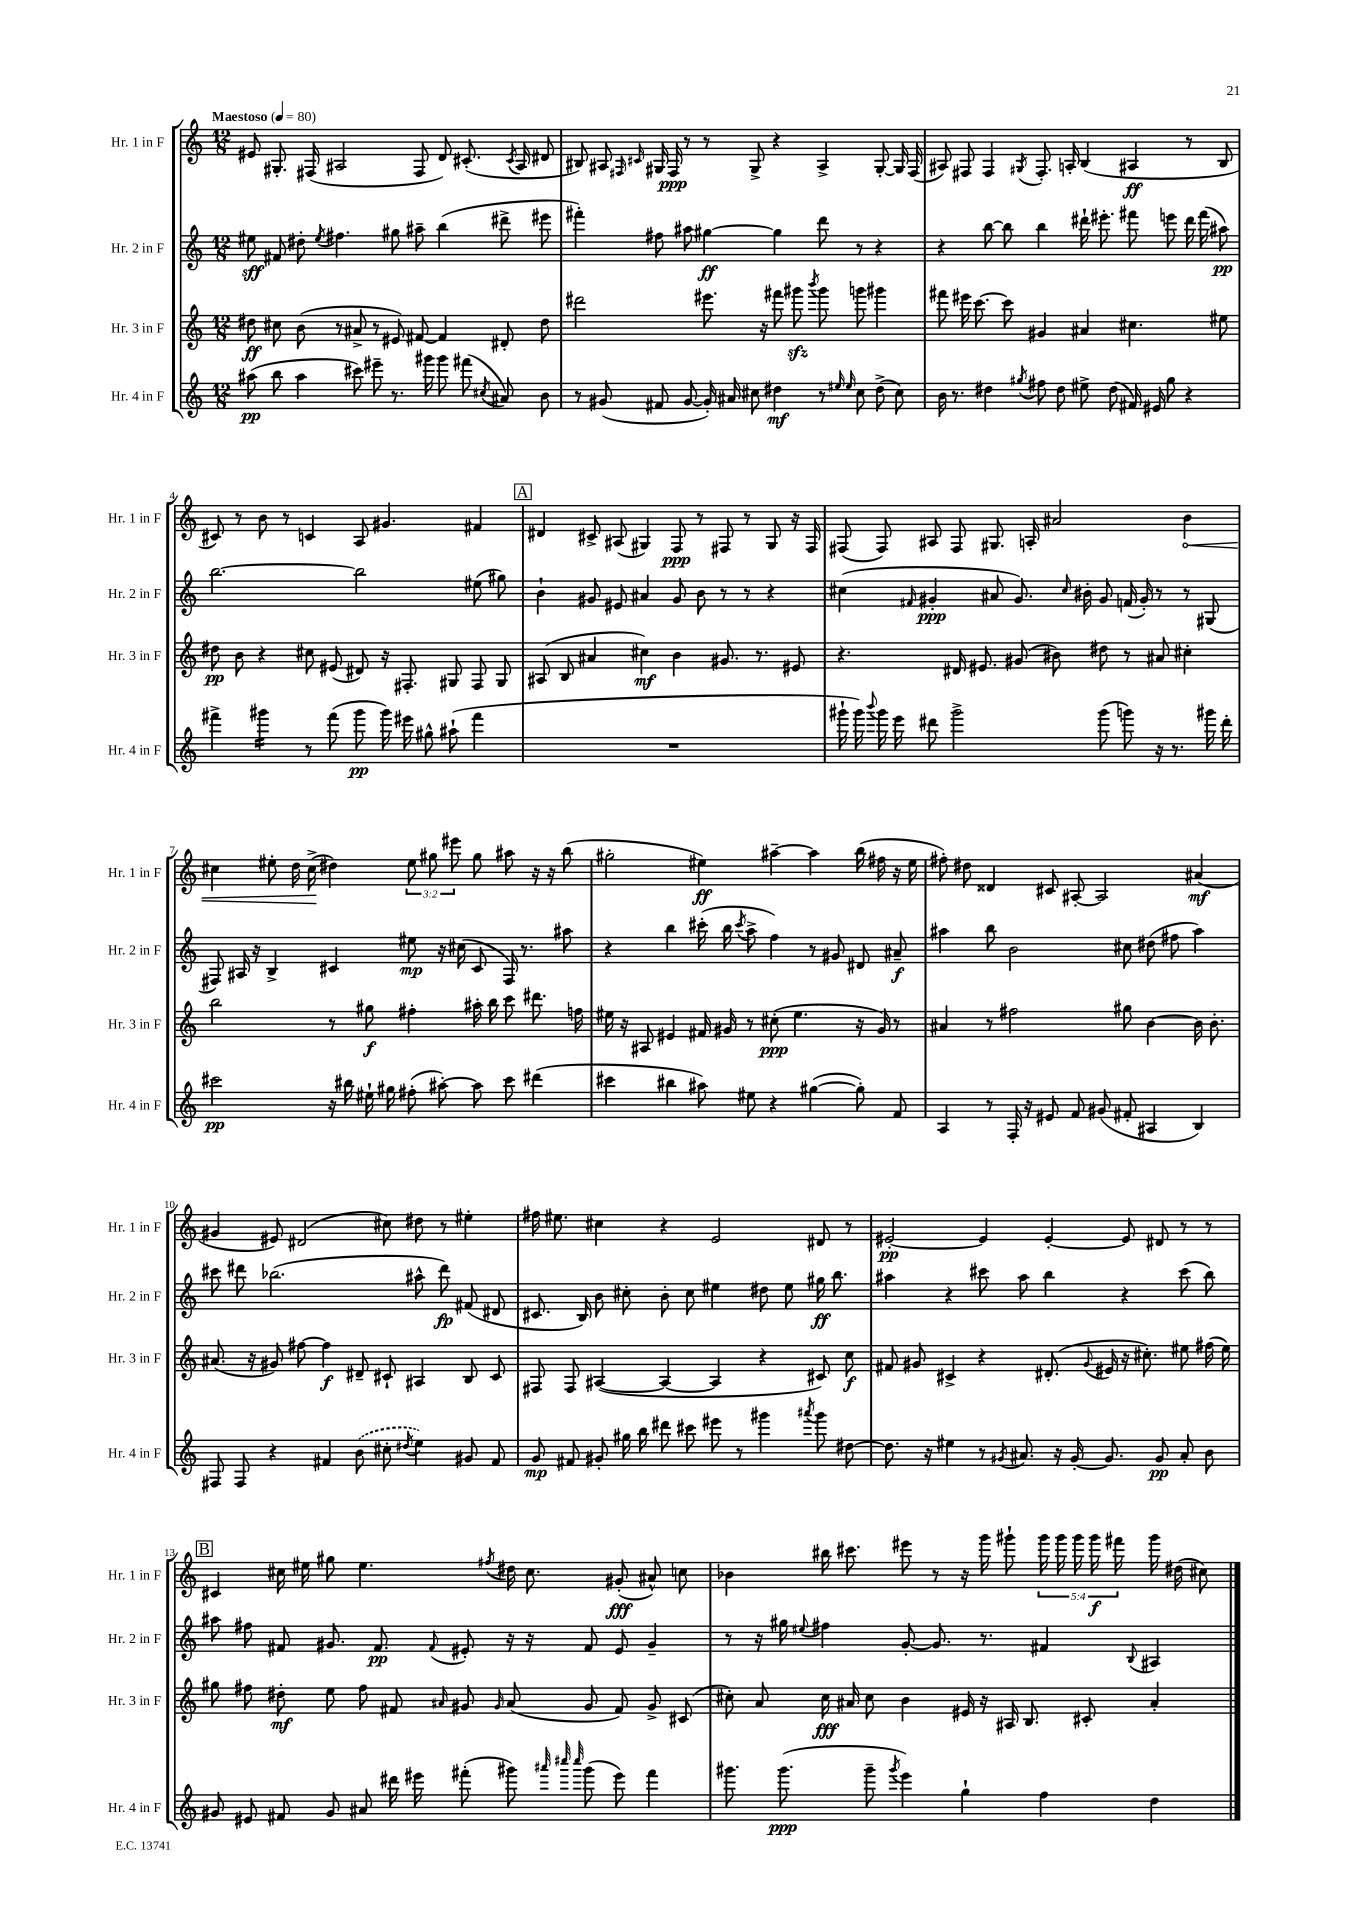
<<
\new StaffGroup <<
\new Staff = "s0" \with { instrumentName = "Hr. 1 in F" shortInstrumentName = "Hr. 1 in F" } {
    \clef treble \key c \major \numericTimeSignature \time 12/8 \override Staff.TupletNumber.text = #tuplet-number::calc-fraction-text \tempo "Maestoso" 4 = 80
    \autoBeamOff eis'8 gis8.-. fis16( ais2 fis8 d'8) cis'8.-.( \acciaccatura { cis'8 } ais16 dis'8 |
    bis8) ais8 \grace { fis16 cis'16 } gis16 fis16\ppp r8 r8 gis8-> r4 ais4-> gis8~-. gis16 fis16( |
    ais8) fis8 fis4 \acciaccatura { gis8 } fis8.-. a16-. b4( ais4\ff r8 b8 |
    cis'8) r8 b'8 r8 c'4 a8 gis'4. fis'4 |
    \mark \markup { \box "A" } dis'4 cis'8-> ais8( gis4) f8\ppp r8 fis8 r8 gis8 r16 fis16 |
    fis8( fis8) ais8 fis8 gis8. a16-. ais'2 \once \override Hairpin.circled-tip = ##t b'4\< |
    cis''4 eis''8-. d''16 cis''16->\!( dis''4) \tuplet 3/2 { eis''8 gis''8 eis'''8 } gis''8 ais''8 r16 r16 b''8( |
    gis''2-. eis''4\ff) ais''4~-- ais''4 b''16( fis''16 r16 eis''16 |
    fis''8-.) dis''8 disis'4 cis'8 ais8~-. ais2 ais'4\mf( |
    gis'4 eis'8) dis'2( cis''8) dis''8 r8 eis''4-. |
    fis''16 eis''8. cis''4 r4 e'2 dis'8 r8 |
    eis'2~-.\pp eis'4 eis'4~-. eis'8 dis'8 r8 r8 |
    \mark \markup { \box "B" } cis'4 cis''16 eis''16 gis''8 eis''4. \acciaccatura { fis''8 } dis''16 cis''8. gis'8-.\fff( ais'8-^) c''8 |
    bes'4 bis''16 cis'''8. eis'''8 r8 r16 g'''16 gis'''8-! \tuplet 5/4 { gis'''16 gis'''16 gis'''16 gis'''16\f fis'''16 } gis'''16 dis''16( cis''8) \bar "|." |
}
\new Staff = "s1" \with { instrumentName = "Hr. 2 in F" shortInstrumentName = "Hr. 2 in F" } {
    \clef treble \key c \major \numericTimeSignature \time 12/8
    \autoBeamOff eis''8\sff fis'8 dis''8-. \acciaccatura { eis''8 } fis''4. gis''8 ais''8-- b''4( dis'''8-> eis'''8 |
    fis'''4-.) fis''8 ais''8 gis''4~\ff gis''4 d'''8 r8 r4 |
    r4 b''8~ b''8 b''4 dis'''16-! eis'''8.-. fis'''8 e'''8 dis'''16 fis'''16( ais''8\pp) |
    b''2.~ b''2 eis''8( gis''8) |
    \mark \markup { \box "A" } b'4-! gis'8 eis'8 ais'4 gis'8 b'8 r8 r8 r4 |
    cis''4( \grace { fis'16 } gis'4-.\ppp ais'8 gis'8.) \grace { cis''16 } bis'16-. gis'8 f'16( gis'16-.) r8 r8 gis8( |
    fis8) ais16 r16 b4-> cis'4 eis''8\mp r16 cis''16( cis'8 fis16) r8. ais''8 |
    r4 b''4 cis'''16-.( b''16 \acciaccatura { cis'''8 } a''8-> f''4) r8 gis'8 dis'8 ais'8--\f |
    ais''4 b''8 b'2 cis''8 dis''8( fis''8 ais''4) |
    cis'''8 dis'''8 bes''2.( ais''8-^ dis'''8\fp) fis'8( dis'8 |
    cis'8. b16) b'8 cis''8-. b'8-. cis''8 eis''4 dis''8 eis''8 gis''16\ff b''8. |
    ais''4 r4 cis'''8 ais''8 b''4 r4 cis'''8( b''8) |
    \mark \markup { \box "B" } ais''8 fis''8 fis'8 gis'8. fis'8.\pp \appoggiatura { fis'8 } eis'8-. r16 r16 fis'8 eis'8 gis'4-- |
    r8 r16 gis''16 \appoggiatura { eis''8 } fis''4 g'8~-. g'8. r8. fis'4 \appoggiatura { b8 } ais4 \bar "|." |
}
\new Staff = "s2" \with { instrumentName = "Hr. 3 in F" shortInstrumentName = "Hr. 3 in F" } {
    \clef treble \key c \major \numericTimeSignature \time 12/8
    \autoBeamOff dis''8\ff cis''8 b'8( r8 ais'8-> r8 eis'8) fis'8~ fis'4 dis'8-. dis''8 |
    dis'''2 eis'''8. r16 fis'''8 gis'''8\sfz \acciaccatura { b'''8 } gis'''8 g'''8 gis'''4 |
    fis'''8 eis'''16 c'''8.~ c'''8 gis'4 ais'4 cis''4. eis''8 |
    dis''8\pp b'8 r4 cis''8 eis'8( dis'8) r16 fis8.-. gis8 fis8 gis8 |
    \mark \markup { \box "A" } ais8( b8 ais'4 cis''4\mf) b'4 gis'8. r8. eis'8 |
    r4. dis'16 eis'8. gis'8( bis'8) dis''8 r8 ais'8 cis''4-. |
    b''2 r8 gis''8\f fis''4-. ais''16-. b''16 c'''8 dis'''8. f''16 |
    eis''16 r16 ais8 eis'4 fis'16 gis'16 r8 cis''8-.\ppp( eis''4. r16 gis'16) r8 |
    ais'4 r8 fis''2 gis''8 b'4~ b'16 b'8.-. |
    ais'8.( r16 gis'8) fis''8~ fis''4\f dis'8-- cis'8-! ais4 b8 cis'8 |
    fis8 fis8 ais4~( ais4~ ais4 r4 cis'8) c''8\f |
    fis'8 gis'8 cis'4-> r4 dis'8.-.( \appoggiatura { gis'8 } eis'16 r16 cis''8.-.) eis''8 fis''16( eis''16) |
    \mark \markup { \box "B" } gis''8 fis''8 dis''8-.\mf e''8 fis''8 fis'8 \grace { ais'16 } gis'8 \grace { gis'16 } ais'8( gis'8 fis'8) gis'8-> cis'8( |
    cis''8-.) a'8 cis''16\fff ais'16 cis''8 b'4 eis'16 r16 ais16 b8. cis'8-. ais'4-. \bar "|." |
}
\new Staff = "s3" \with { instrumentName = "Hr. 4 in F" shortInstrumentName = "Hr. 4 in F" } {
    \clef treble \key c \major \numericTimeSignature \time 12/8
    \autoBeamOff ais''8\pp( b''8 ais''4 cis'''8) eis'''8-- r8. gis'''16 gis'''8 fis'''8( \acciaccatura { cis''8 } ais'8) b'8 |
    r8 gis'8( fis'8 gis'8~ gis'16-.) ais'16 cis''8 dis''4\mf r8 \grace { eis''16 eis''16 } cis''8 dis''8->( cis''8) |
    b'16 r8. dis''4 \acciaccatura { gis''8 } fis''8 dis''8 eis''8-> dis''8( fis'16) eis'16 gis''8 r4 |
    fis'''4-> gis'''4:16 r8 fis'''8( gis'''8\pp gis'''16) eis'''16 gis''8-^ ais''8-!( fis'''4 |
    \mark \markup { \box "A" } R1. |
    gis'''16-! gis'''16) \appoggiatura { b'''8 } gis'''16 e'''16 dis'''8 gis'''2-> gis'''8( g'''8) r16 r8. gis'''16 dis'''16-. |
    cis'''2\pp r16 bis''16 eis''16-! gis''16 fis''8-.( ais''8~-.) ais''8 cis'''8 dis'''4( |
    cis'''4 bis''4 ais''8) eis''8 r4 gis''4~( gis''8-.) f'8 |
    a4 r8 f16-. r16 eis'8 f'8 gis'8( fis'8-. ais4 b4) |
    fis8 fis8 r4 fis'4 \once \slurDashed b'8( cis''8-. \acciaccatura { dis''8 } e''4) gis'8 fis'8 |
    g'8\mp fis'8 gis'8-. gis''16 b''16 dis'''8 cis'''8 eis'''8 r8 gis'''4 \acciaccatura { ais'''8 } gis'''8 dis''8~ |
    dis''8. r16 eis''4 r8 \acciaccatura { gis'8 } ais'8. r16 gis'16~-. gis'8. gis'8\pp ais'8-. b'8 |
    \mark \markup { \box "B" } gis'8 eis'8 fis'8 gis'8 ais'8 dis'''16 eis'''16 fis'''8-.( gis'''8) \grace { ais'''32 cis''''32 cis''''32 } gis'''8( eis'''8) fis'''4 |
    gis'''8. gis'''8.\ppp( gis'''8-- \acciaccatura { gis'''8 } e'''4) g''4-! f''4 d''4 \bar "|." |
}
>>
>>
